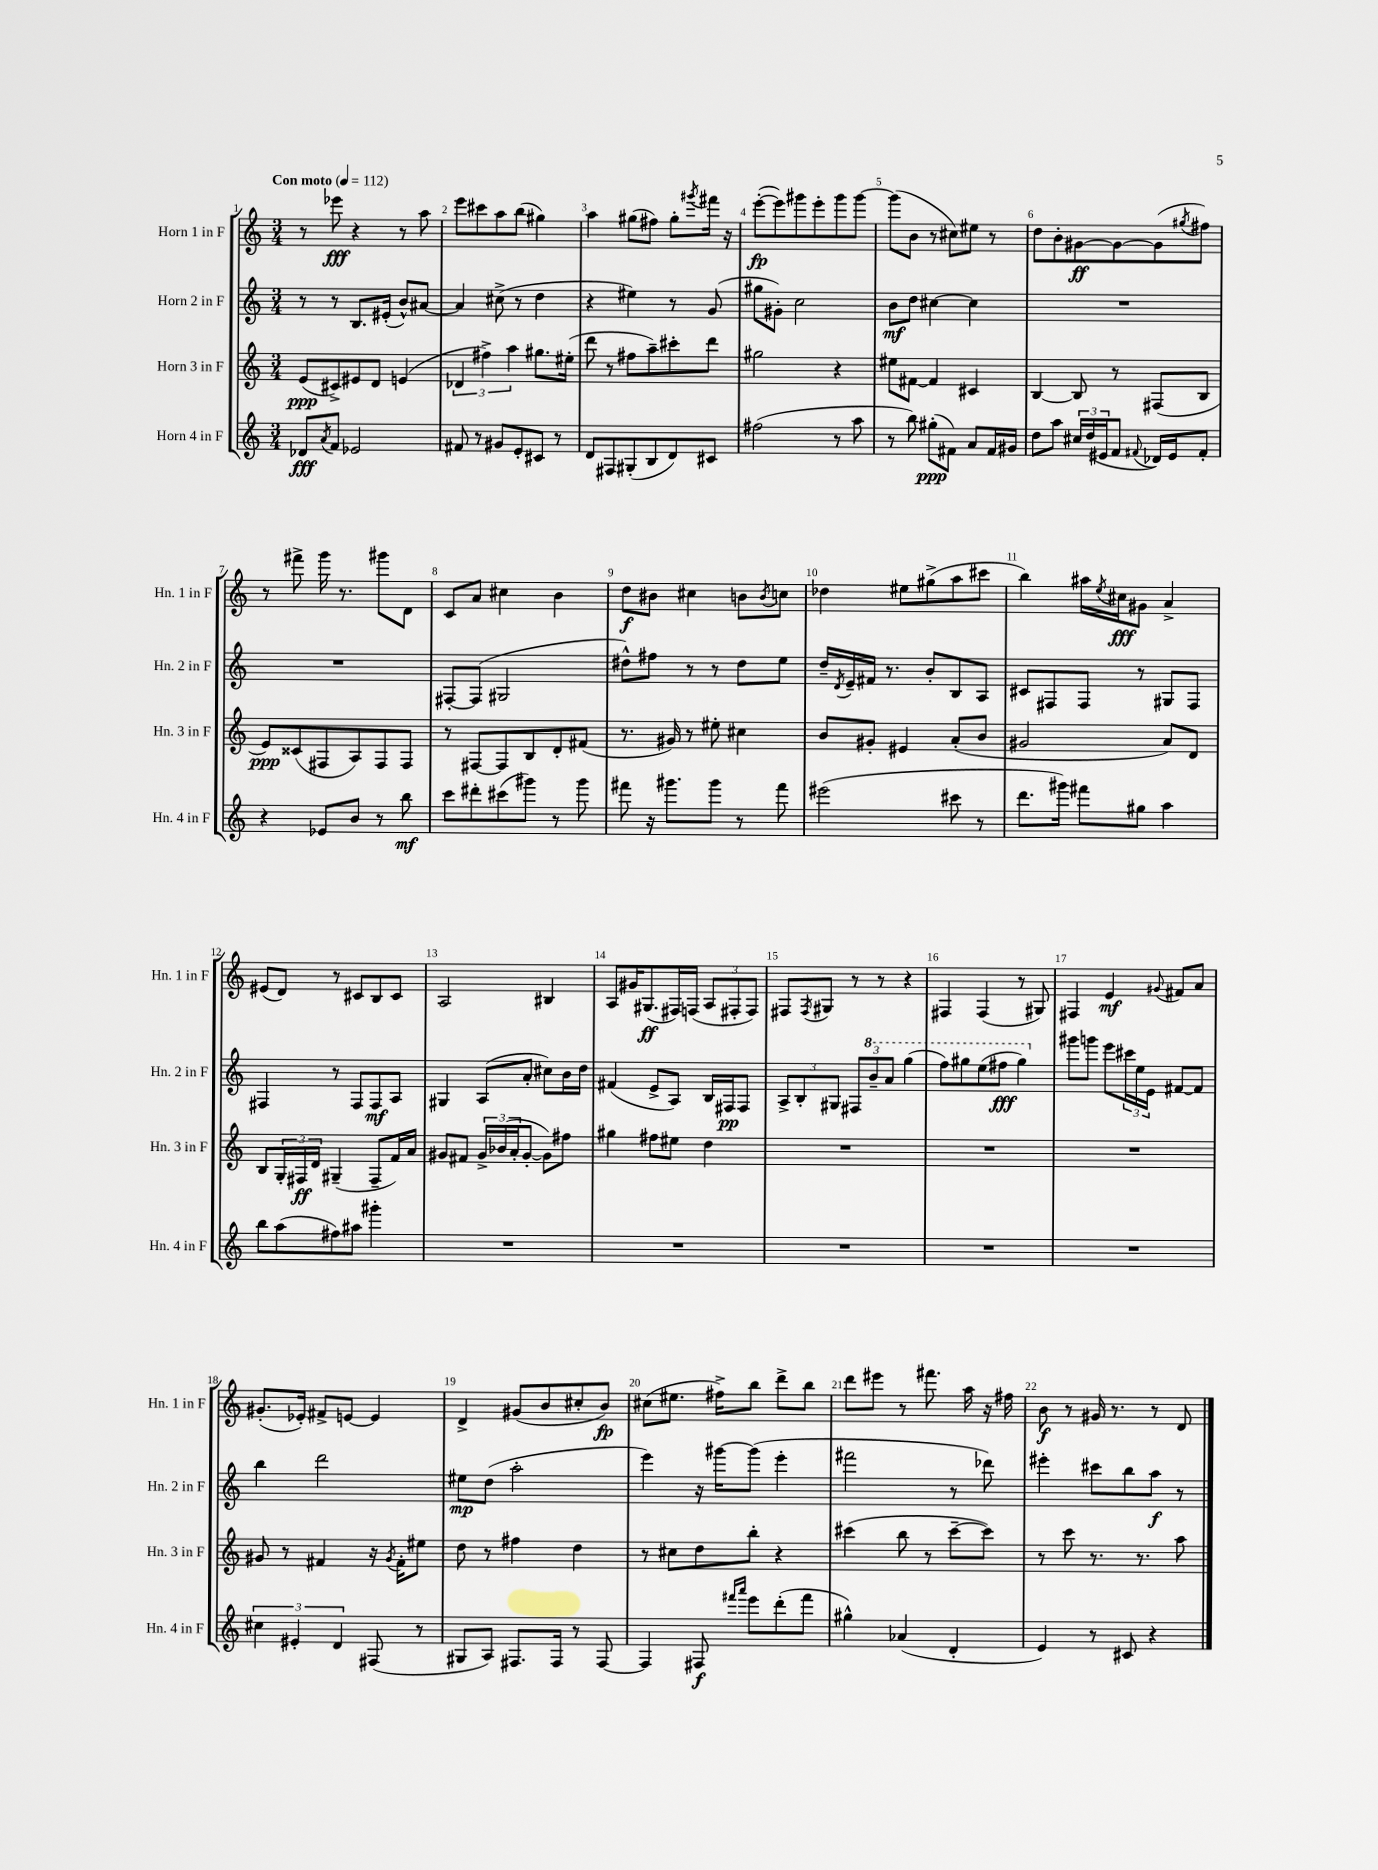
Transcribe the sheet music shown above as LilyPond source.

<<
\new StaffGroup <<
\new Staff = "s0" \with { instrumentName = "Horn 1 in F" shortInstrumentName = "Hn. 1 in F" } {
    \clef treble \key c \major \numericTimeSignature \time 3/4 \tempo "Con moto" 4 = 112
    r8 ees'''8\fff r4 r8 a''8 |
    e'''8 cis'''8 a''8 b''8( gis''4) |
    a''4 gis''8( fis''8) gis''8-. \acciaccatura { gis'''8 } fis'''16 r16 |
    e'''8~-.\fp( e'''8) gis'''8 e'''8-. gis'''8 gis'''8~ |
    gis'''8( b'8 r8 cis''8) eis''8 r8 |
    d''8 b'8-. gis'8~\ff gis'8~ gis'8( \acciaccatura { gis''8 } fis''8) |
    r8 fis'''8-> g'''16 r8. gis'''8 d'8 |
    c'8 a'8 cis''4 b'4 |
    d''8\f bis'8 cis''4 b'8 \acciaccatura { b'8 } c''8 |
    des''4 eis''8 gis''8->( a''8 cis'''8 |
    b''4) ais''16 \acciaccatura { e''8 } cis''16\fff gis'8 a'4-> |
    eis'8( d'8) r8 cis'8 b8 cis'8 |
    a2 bis4 |
    a8 gis'16 gis8.\ff( fis16) f16( \tuplet 3/2 { a8 fis8-. fis8) } |
    fis8 \acciaccatura { fis8 } gis8 r8 r8 r4 |
    fis4 fis4( r8 gis8) |
    fis4 e'4\mf \appoggiatura { gis'8 } fis'8 a'8 |
    gis'8.-.( ees'16-.) fis'8-> e'8~ e'4 |
    d'4-> gis'8( b'8 cis''8-. b'8\fp) |
    cis''8( eis''8. fis''16->) b''8 d'''8-> b''8 |
    d'''8 eis'''8 r8 fis'''8. a''16 r16 fis''16 |
    b'8\f r8 gis'16 r8. r8 d'8 \bar "|." |
}
\new Staff = "s1" \with { instrumentName = "Horn 2 in F" shortInstrumentName = "Hn. 2 in F" } {
    \clef treble \key c \major \numericTimeSignature \time 3/4
    r8 r8 b8. eis'16-.( b'8-^) ais'8~ |
    ais'4 cis''8->( r8 d''4 |
    r4 eis''4) r8 g'8( |
    gis''8 gis'8-.) c''2 |
    b'8\mf d''8 cis''4~ cis''4 |
    R2. |
    R2. |
    fis8~-. fis8( gis2 |
    dis''8-^) fis''8 r8 r8 dis''8 e''8 |
    d''16-- \acciaccatura { d'8 } e'16-- fis'16 r8. b'8-. b8 a8 |
    cis'8 fis8 fis8 r8 gis8 fis8 |
    fis4 r8 fis8 fis8\mf a8 |
    gis4 a8( a'8-. cis''8) b'16 d''16 |
    fis'4( e'8-> a8) b16 fis16\pp fis8 |
    \tuplet 3/2 { a8-> b8-. gis8 } \tuplet 3/2 { fis8 \ottava #1 b''8-- a''8 } g'''4( |
    f'''8) gis'''8 e'''8( fis'''8\fff gis'''4) \ottava #0 |
    gis'''8 g'''8 e'''8 \tuplet 3/2 { cis'''16 e''16 e'16 } fis'8~ fis'8 |
    b''4 d'''2 |
    eis''8\mp d''8( a''2-. |
    e'''4) r16 gis'''16~ gis'''8( e'''4-. |
    fis'''2 r8 des'''8) |
    eis'''4-. cis'''8 b''8 a''8\f r8 \bar "|." |
}
\new Staff = "s2" \with { instrumentName = "Horn 3 in F" shortInstrumentName = "Hn. 3 in F" } {
    \clef treble \key c \major \numericTimeSignature \time 3/4
    e'8\ppp( cis'8->) eis'8 d'8 e'4( |
    \tuplet 3/2 { des'4 fis''4->) a''4 } gis''8. eis''16-.( |
    d'''8 r8 fis''8 a''8--) cis'''8-. d'''8 |
    gis''2 r4 |
    eis''8 fis'8~ fis'4 cis'4 |
    b4~ b8 r8 fis8( b8 |
    e'8\ppp) cisis'8( fis8 a8) fis8 fis8 |
    r8 fis8~ fis8 b8 d'8-. fis'8( |
    r8. gis'16) r8 eis''8-. cis''4 |
    b'8 gis'8-. eis'4 a'8-.( b'8 |
    gis'2 a'8) d'8 |
    b8 \tuplet 3/2 { g16-. fis16\ff d'16 } gis4--( fis8-- f'16) a'16 |
    gis'8 fis'8 \tuplet 3/2 { gis'16-> bes'16( a'16-. } gis'8~-. gis'8) fis''8 |
    gis''4 fis''8 eis''8 d''4 |
    R2. |
    R2. |
    R2. |
    gis'8 r8 fis'4 r16 \acciaccatura { gis'8 } fis'16-. eis''8 |
    d''8 r8 fis''4 d''4 |
    r8 cis''8 d''8 b''8-. r4 |
    cis'''4( b''8 r8 cis'''8~-- cis'''8) |
    r8 c'''8 r8. r8. a''8 \bar "|." |
}
\new Staff = "s3" \with { instrumentName = "Horn 4 in F" shortInstrumentName = "Hn. 4 in F" } {
    \clef treble \key c \major \numericTimeSignature \time 3/4
    des'8\fff \acciaccatura { a'8 } f'8 ees'2 |
    fis'8 r8 gis'8 e'8-. cis'8 r8 |
    d'8 fis8 gis8-.( b8 d'8) cis'8 |
    fis''2( r8 a''8 |
    r8 b''8) gis''8-.\ppp( fis'8) a'8 fis'16 gis'16 |
    d''8 a''8 \tuplet 3/2 { cis''16 d''16( eis'16 } f'8 \appoggiatura { fis'8 } des'16) eis'16 fis'8-. |
    r4 ees'8 b'8 r8 b''8\mf |
    c'''8 dis'''8-. cis'''8( gis'''8) r8 gis'''8 |
    fis'''8 r16 gis'''8. gis'''8 r8 fis'''8 |
    eis'''2( cis'''8 r8 |
    d'''8. gis'''16) fis'''8 gis''8 a''4 |
    b''8 a''8( fis''8) ais''8 gis'''4-. |
    R2. |
    R2. |
    R2. |
    R2. |
    R2. |
    \tuplet 3/2 { cis''4 eis'4-. d'4 } fis8( r8 |
    gis8 a8) fis8. fis16 r8 fis8~ |
    fis4 fis8\f \grace { fis'''16 a'''16 } e'''8 d'''8-.( fis'''8 |
    gis''4-^) aes'4( d'4-. |
    e'4) r8 cis'8 r4 \bar "|." |
}
>>
>>
\layout { \context { \Score \override BarNumber.break-visibility = ##(#f #t #t) barNumberVisibility = #all-bar-numbers-visible } }
